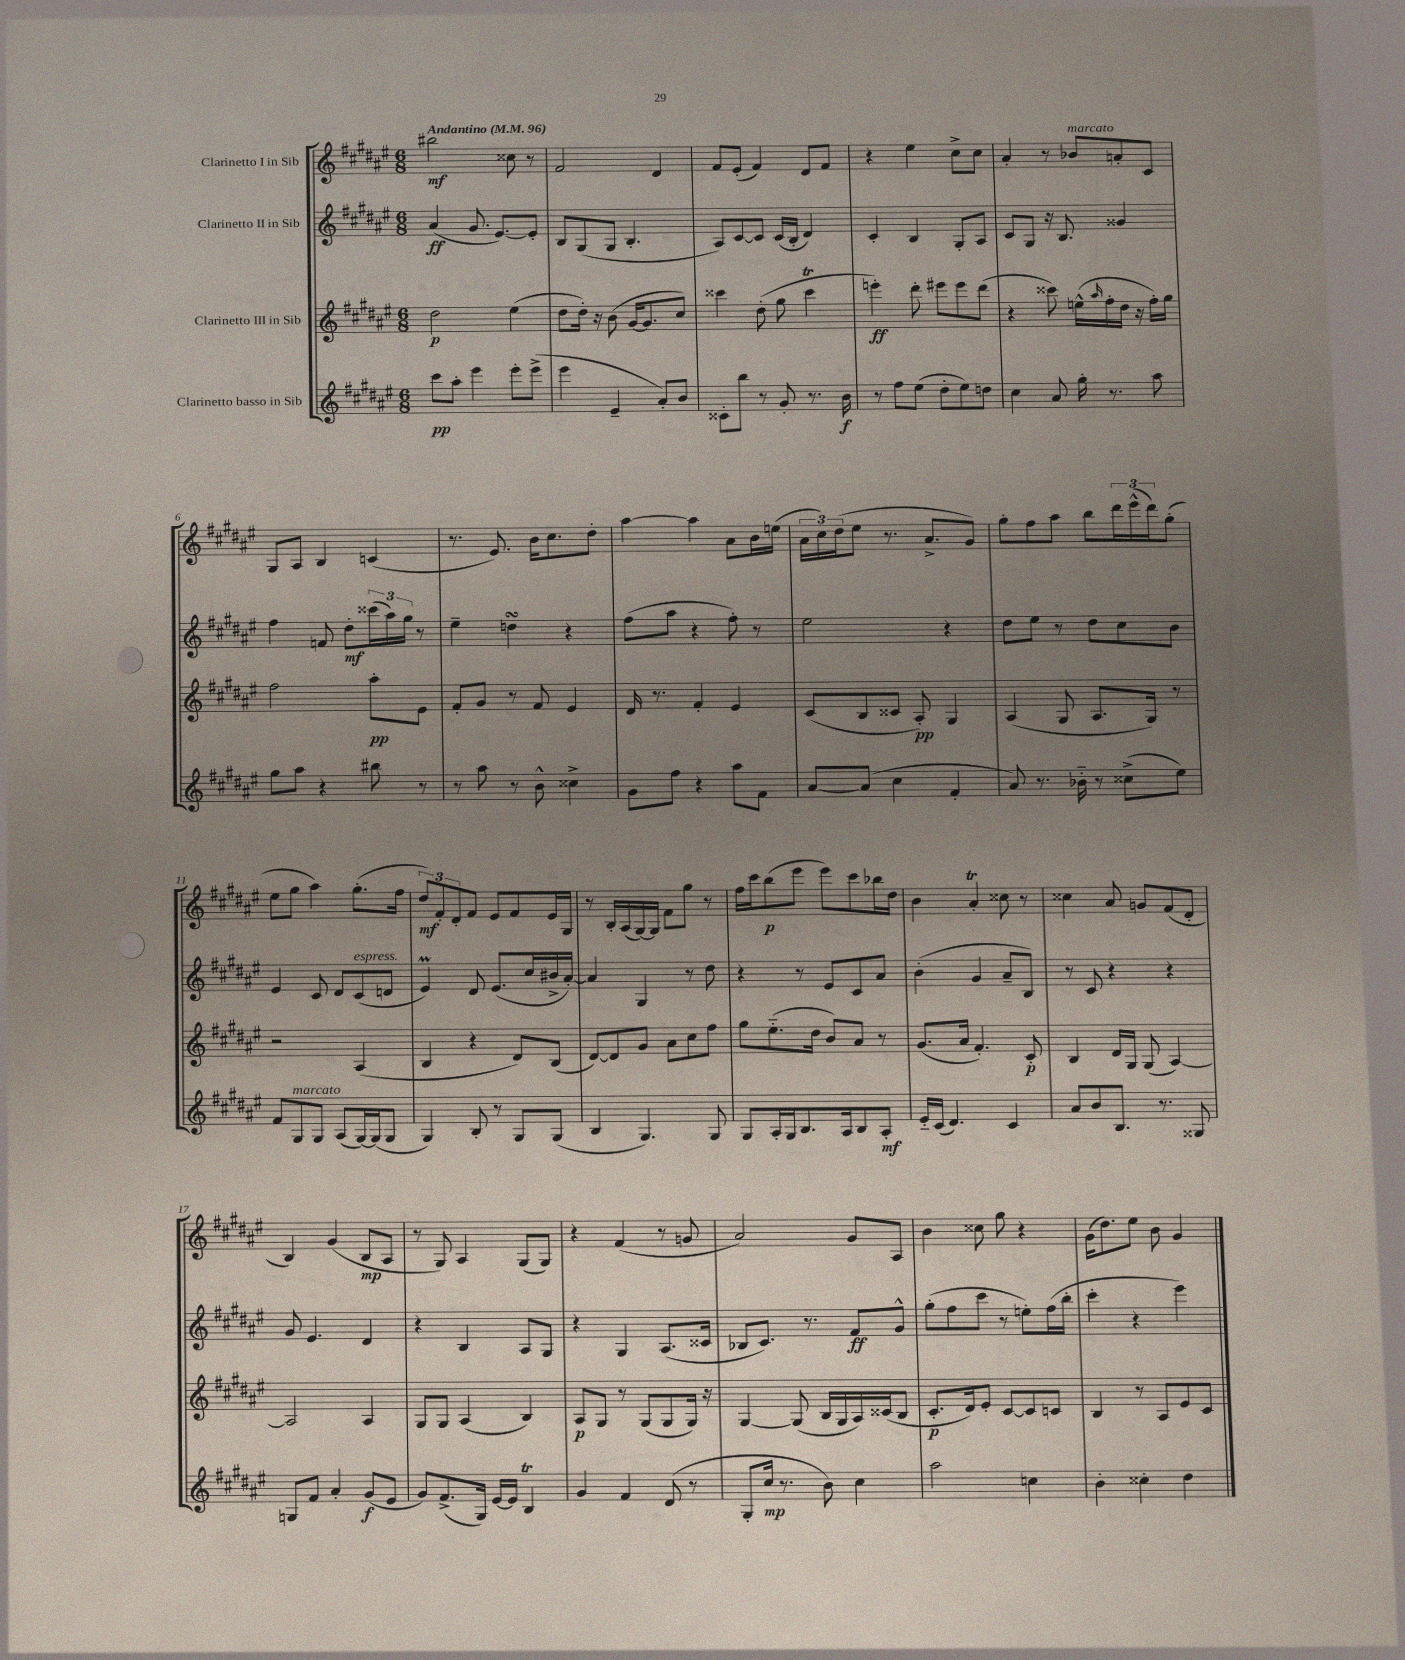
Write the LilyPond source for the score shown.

<<
\new StaffGroup <<
\new Staff = "s0" \with { instrumentName = "Clarinetto I in Sib" } {
    \clef treble \key fis \major \numericTimeSignature \time 6/8 \tempo "Andantino" 4 = 96
    bis''2\mf cisis''8 r8 |
    fis'2 dis'4 |
    fis'8 eis'8-.( fis'4) dis'8 fis'8 |
    r4 eis''4 cis''8-> cis''8 |
    ais'4-. r8 bes'8^\markup { \italic "marcato" } a'8-. cis'8 |
    gis8 ais8 b4 c'4( |
    r8. eis'8.) b'16 cis''8. dis''8-. |
    ais''4~ ais''4 ais'8 b'16 e''16( |
    \tuplet 3/2 { ais'16 cis''16) dis''16( } eis''8 r8. ais'8.-> gis'8) |
    gis''8-. fis''8 ais''8 b''8 \tuplet 3/2 { dis'''16 eis'''16-^( dis'''16) } gis''8-.( |
    eis''8 gis''8 ais''4) gis''8.-.( fis''16 |
    \tuplet 3/2 { dis''8\mf) fis'8-. dis'8-. } fis'8 eis'8 fis'8 eis'16 gis16 |
    r8 b16-. ais16( gis16~) gis16 fis'8 gis''8 r8 |
    fis''16 cis'''16 b''8\p( eis'''8 eis'''8) cis'''8 bes''16 dis''16 |
    b'4 ais'4-.\trill cisis''8 r8 |
    cisis''4 ais'8 g'8 fis'8( dis'8-. |
    b4) gis'4( b8\mp ais8 |
    r8 gis8) ais4 gis8( gis8) |
    r4 fis'4( r8 g'8 |
    ais'2) gis'8 ais8 |
    b'4 cisis''8 gis''8 r4 |
    gis'16( dis''8.) eis''8 b'8 gis'4 \bar "|." |
}
\new Staff = "s1" \with { instrumentName = "Clarinetto II in Sib" } {
    \clef treble \key fis \major \numericTimeSignature \time 6/8
    ais'4\ff( gis'8. eis'8.~) eis'8-. |
    b8 gis8( gis8 b4.-. |
    ais8) cis'8~ cis'8 cis'16( b16-. dis'4) |
    cis'4-. b4 gis8-. ais8 |
    cis'8 gis8 r16 b8. gisis'4 |
    fis''4 f'8 dis''8-.\mf \tuplet 3/2 { cisis'''16( ais''16) gis''16 } r8 |
    eis''4-- d''4\turn r4 |
    fis''8( ais''8 r4 fis''8-.) r8 |
    eis''2 r4 |
    dis''8 eis''8 r8 dis''8 cis''8 b'8 |
    eis'4 cis'8 dis'8 cis'8^\markup { \italic "espress." }( d'8 |
    eis'4\prall) dis'8 eis'8.( cis''16 bis'16-> ais'16~-.) |
    ais'4 gis4 r8 dis''8 |
    r4 r8 eis'8 cis'8 ais'8 |
    b'4-.( gis'4 ais'8-- b8) |
    r8 cis'8 r4 r4 |
    gis'8 eis'4. dis'4 |
    r4 b4 ais8 gis8 |
    r4 gis4 ais8.( cisis'16 |
    bes8 cis'8.) r8. fis'8\ff gis'8-^ |
    gis''8-.( fis''8 cis'''8 r8 e''8-.) fis''16( b''16-. |
    cis'''4-. r4 eis'''4) \bar "|." |
}
\new Staff = "s2" \with { instrumentName = "Clarinetto III in Sib" } {
    \clef treble \key fis \major \numericTimeSignature \time 6/8
    dis''2\p eis''4( |
    dis''8 dis''16-.) r16 b'8( gis'16~ gis'8. cis''8) |
    cisis'''4 dis''8-.( gis''8 cisis'''4\trill |
    e'''4-.\ff) dis'''8-. eis'''8 eis'''8 dis'''8( |
    r4 cisis'''8) e''16-^( \grace { ais''16 } fis''16-. dis''16 r16 fis''16-.) gis''16 |
    fis''2 ais''8-.\pp eis'8 |
    fis'8-. gis'8 r8 fis'8 eis'4 |
    dis'16 r8. fis'4-. eis'4 |
    cis'8( b8 cisis'8 ais8-.\pp) gis4 |
    ais4( gis8 ais8. gis16) r8 |
    r2 ais4( |
    b4 r4 dis'8) b8( |
    dis'8~) dis'8 gis'8 ais'8 cis''8 fis''8 |
    gis''8 eis''8.-_( dis''16 b'8) ais'8 r8 |
    gis'8.( ais'16 fis'4.-.) cis'8-.\p |
    b4 dis'16 gis16 gis8( ais4~) |
    ais2 ais4 |
    gis8 gis8 ais4( b4) |
    ais8\p gis8 r8 gis8( gis8 gis16) r16 |
    gis4~ gis8( b16 gis16 ais16) cisis'16( b8 |
    cis'8.-.\p dis'16) eis'8-. cis'8~ cis'8 c'8 |
    b4 r8 ais8 eis'8 cis'8 \bar "|." |
}
\new Staff = "s3" \with { instrumentName = "Clarinetto basso in Sib" } {
    \clef treble \key fis \major \numericTimeSignature \time 6/8
    cis'''8\pp ais''8-. eis'''4 eis'''8-. eis'''8->( |
    eis'''4 eis'4-- ais'8-.) b'8 |
    cisis'8-. b''8 r8 gis'8-. r8. b'16\f |
    r8 fis''8 eis''8( dis''8-. eis''8) d''8 |
    cis''4 ais'8 gis''16-. r8. ais''8 |
    gis''8 ais''8 r4 bis''8 r8 |
    r8 ais''8 r8 b'8-^ cisis''4-> |
    gis'8 fis''8 r4 ais''8 fis'8 |
    ais'8~ ais'8( cis''4 fis'4-. |
    ais'8) r8. bes'16-_ r8 cisis''8->( eis''8) |
    fis'8 gis8^\markup { \italic "marcato" } gis8 ais8( gis16~) gis16( gis8 |
    gis4) b8-. r8 gis8 gis8( |
    b4 gis4.) gis8 |
    gis8 ais16-. gis16 b8. ais16 b8 ais8-.\mf |
    eis'16-_ cis'16( dis'4.) cis'4 |
    ais'8 b'8 b8. r8. gisis8 |
    g8 fis'8 ais'4-. gis'8\f( eis'8 |
    gis'8) fis'8.->( gis16) eis'16~ eis'16 b4\trill |
    gis'4 fis'4 dis'8( r8 |
    gis8-. cis''16\mp r8. b'8) cis''4 |
    ais''2 c''4 |
    b'4-. cisis''4-. dis''4 \bar "|." |
}
>>
>>
